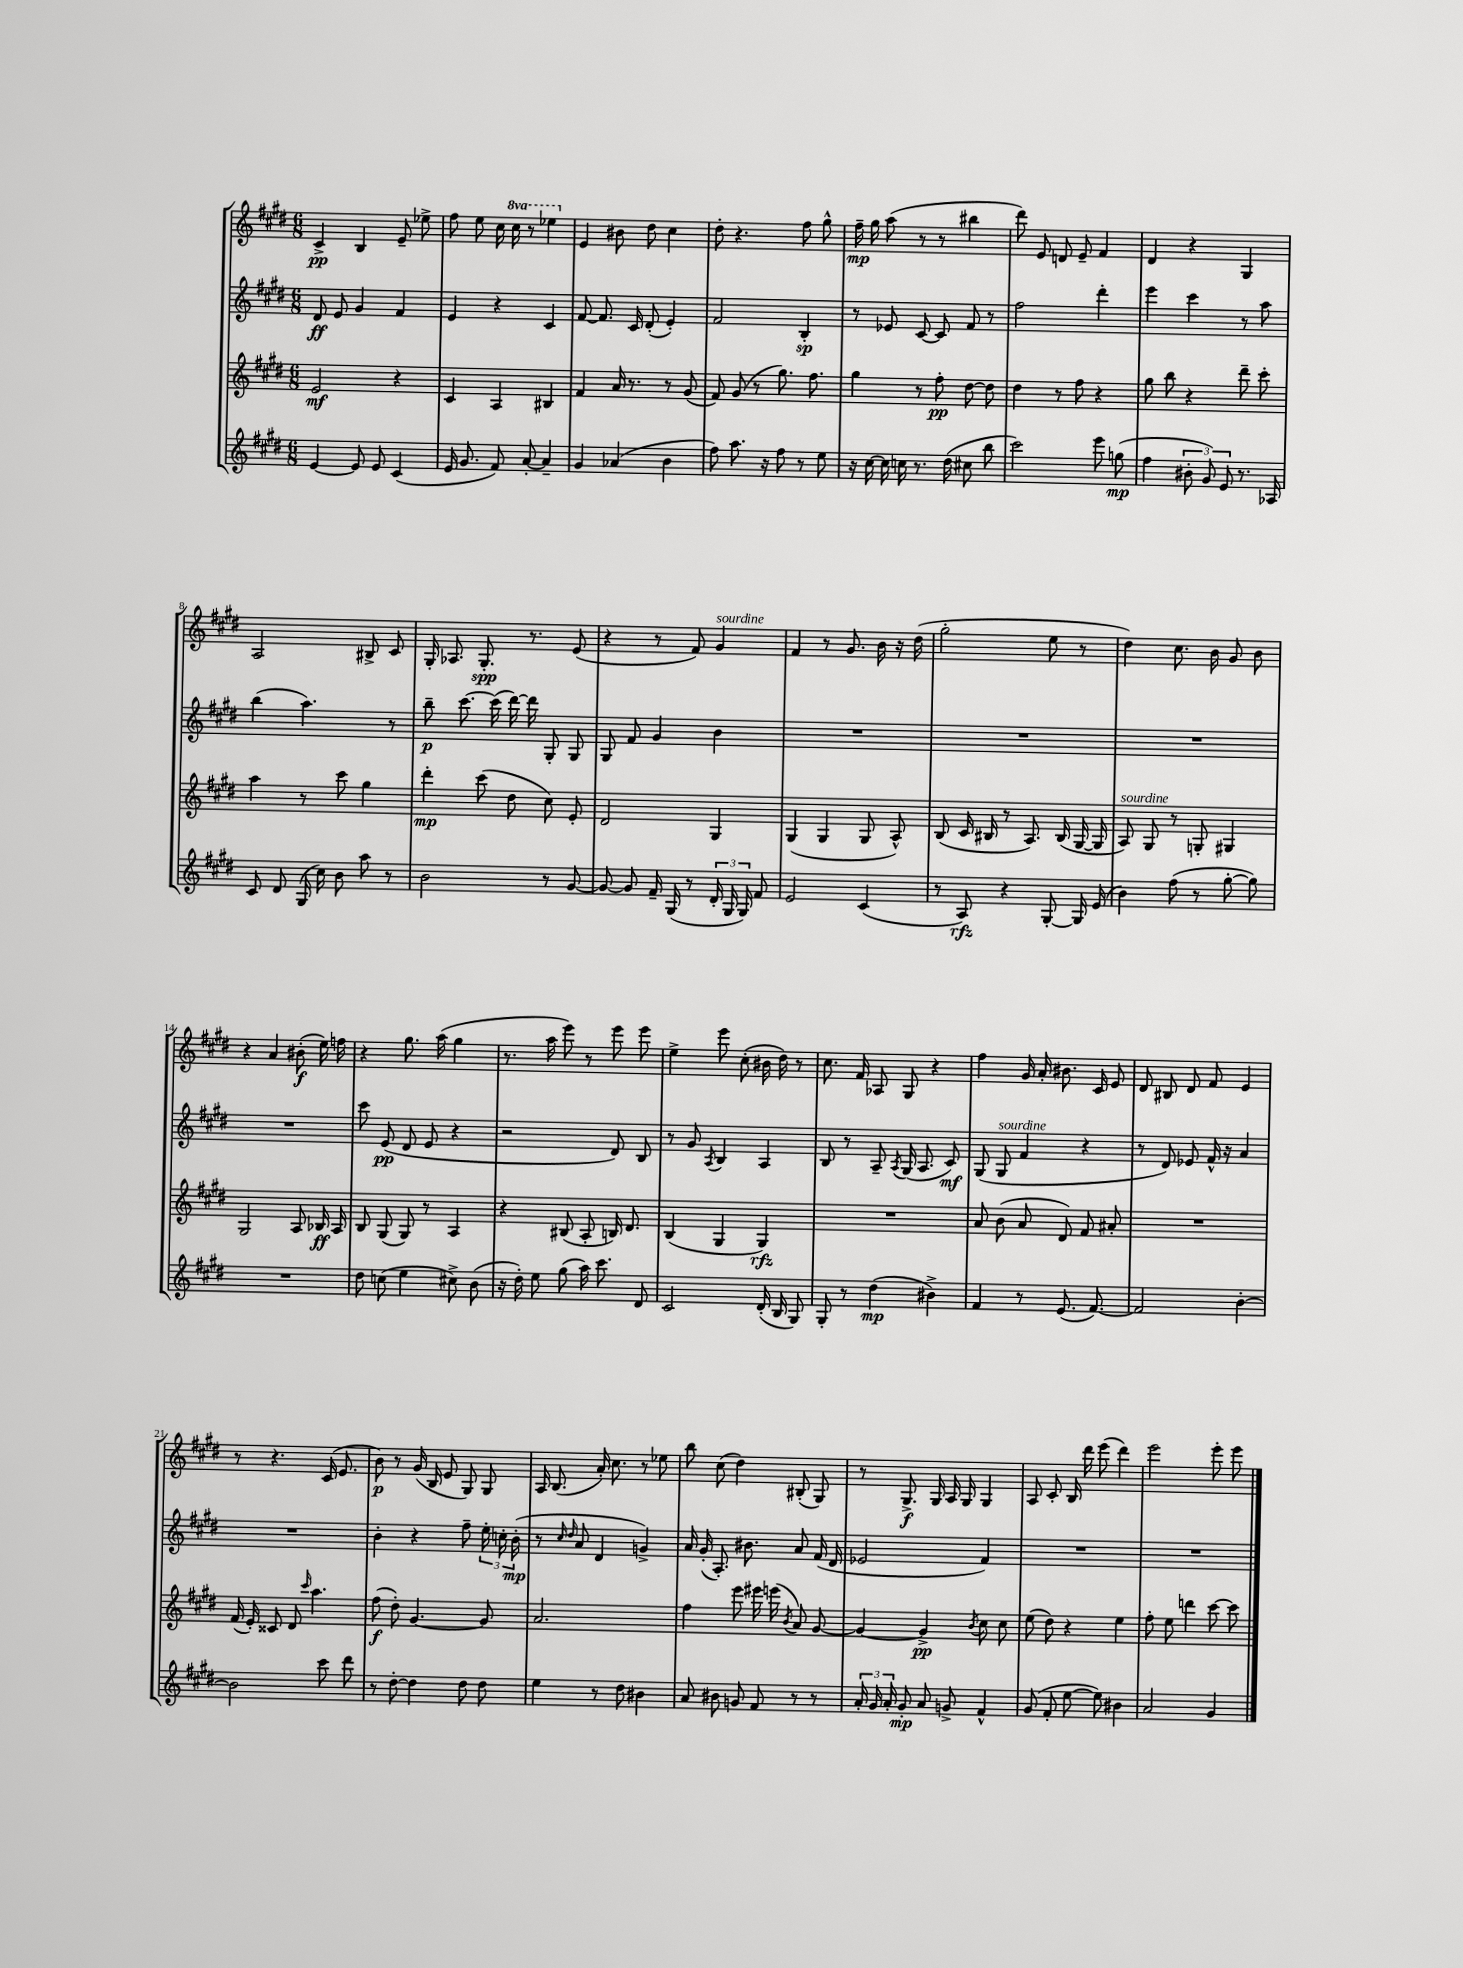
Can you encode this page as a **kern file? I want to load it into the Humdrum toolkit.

**kern	**kern	**kern	**kern
*staff4	*staff3	*staff2	*staff1
*clefG2	*clefG2	*clefG2	*clefG2
*k[f#c#g#d#]	*k[f#c#g#d#]	*k[f#c#g#d#]	*k[f#c#g#d#]
*M6/8	*M6/8	*M6/8	*M6/8
[4e/	2e/	8d#/	4c#^/
.	.	8e/	.
8e/]	.	4g#/	4B/
8e/	.	.	.
(4c#/	4r	4f#/	8e~/
.	.	.	8ee-^\
=	=	=	=
16e/	4c#/	4e/	8ff#\
8.g#/	.	.	.
.	.	.	8ee\
8f#/)	4A/	4r	16cc#\
.	.	.	16ccc#\
[8a'/	.	.	8r
4a~/]	4B#/	4c#/	4eee-\
=	=	=	=
4g#/	4f#/	[8f#/	4e/
.	.	8.f#/]	.
(4a-/	16a/	.	8b#\
.	8.r	16c#/	.
.	.	(8d#'/	8dd#\
4b\	8r	4e'/)	4cc#\
.	(8g#/	.	.
=	=	=	=
8ff#\)	8f#/)	2f#/	8dd#'\
8.aa\	(8g#/	.	4.r
.	8r	.	.
16r	.	.	.
8ff#\	8.gg#\)	.	.
8r	.	4B'/	8ff#\
.	8.ff#\	.	.
8ee\	.	.	8gg#^^\
=	=	=	=
16r	4gg#\	8r	16ff#~\
[16cc#\	.	.	16gg#\
16cc#\]	.	8e-/	(8aa\
16cc\	.	.	.
8.r	8r	[8c#/	8r
.	8ff#'\	8c#/]	8r
(16dd#\	.	.	.
8cc#\	[8dd#\	8f#/	4bb#\
8bb\	8dd#\]	8r	.
=	=	=	=
2ccc#\)	4dd#\	2ff#\	8ddd#\)
.	.	.	8e/
.	8r	.	8d/
.	8ff#\	.	8e~/
8eee\	4r	4ddd#'\	4f#/
(8gg\	.	.	.
=	=	=	=
4ff#\	8gg#\	4eee\	4d#/
.	8bb\	.	.
12b#'\	4r	4ccc#\	4r
12g#/)	.	.	.
12e/	.	.	.
8.r	8ddd#~\	8r	4G#/
.	8ccc#'\	8aa\	.
16A-/	.	.	.
=	=	=	=
8c#/	4aa\	(4bb\	2A/
8d#/	.	.	.
(16G#/	8r	4.aa\)	.
16cc#\)	.	.	.
8b\	8ccc#\	.	.
8aa\	4gg#\	.	8B#^/
8r	.	8r	8c#/
=	=	=	=
2b\	4ddd#'\	8bb~\	16G#'/
.	.	.	8.A-/
.	.	[8.ccc#\	.
.	(8ccc#\	.	8.G#'/
.	.	(16ccc#\]	.
.	8dd#\	[16ddd#\)	.
.	.	16ddd#\]	8.r
8r	8cc#\)	8G#'/	.
[8g#/	8e'/	8G#/	(8e/
=	=	=	=
8g#/_	2d#/	8G#/	4r
8g#/]	.	8f#/	.
16f#~/	.	4g#/	8r
(16G#/	.	.	.
8r	.	.	8f#/)
24d#'/	4G#/	4b\	4g#/
24G#/	.	.	.
24G#/)	.	.	.
8f#/	.	.	.
=	=	=	=
2e/	(4G#/	2.r	4f#/
.	4G#/	.	8r
.	.	.	8.g#/
(4c#/	8G#/	.	.
.	.	.	16b\
.	8A^^/)	.	16r
.	.	.	(16dd#\
=	=	=	=
8r	(8B/	2.r	2gg#'\
8A/)	16c#/	.	.
.	16B#/	.	.
4r	8r	.	.
.	8.A/)	.	.
[8G#'/	.	.	8ee\
.	(16B#/	.	.
16G#/]	[16G#/	.	8r
(16e/	16G#/]	.	.
=	=	=	=
4b\)	8A/)	2.r	4dd#\)
.	8G#/	.	.
(8ff#\	8r	.	8.cc#\
8r	8G'/	.	.
.	.	.	16b\
[8gg#'\	4G#/	.	8g#/
8gg#\])	.	.	8b\
=	=	=	=
2.r	2G#/	2.r	4r
.	.	.	4a/
.	8A/	.	(8b#'\
.	16B-/	.	16ee\)
.	16A/	.	16ff\
=	=	=	=
8dd#\	8B/	8ccc#\	4r
(8cc\	(8G#/	(8e/	.
4ee\	8G#/)	8d#/	8.gg#\
.	8r	8e/	.
.	.	.	(16aa\
8cc#^\)	4A/	4r	4gg#\
(8b\	.	.	.
=	=	=	=
16r	4r	2r	8.r
16dd#'\)	.	.	.
8ee\	.	.	.
.	.	.	16aa\
(8gg#\	(8B#/	.	8eee\)
16aa\)	8A'/	.	8r
8.ccc#\	.	.	.
.	16B/)	8d#/)	8eee\
.	8.d#/	.	.
8d#/	.	8B/	8eee\
=	=	=	=
2c#/	(4B/	8r	4ee^\
.	.	8g#/	.
.	.	8qA/	.
.	4G#/	4B/	8eee\
.	.	.	(8cc#'\
(16d#'/	4G#/)	4A/	16b#\
16B/	.	.	16dd#\)
8G#/)	.	.	8r
=	=	=	=
8G#'/	2.r	8B/	8.cc#\
8r	.	8r	.
.	.	.	16f#/
(4dd#\	.	8A~/	8A-/
.	.	8qA/	.
.	.	(16G#/	8G#/
.	.	8.A/	.
4b#^\)	.	.	4r
.	.	8c#/)	.
=	=	=	=
4f#/	8a/	(8G#/	4ff#\
.	(8b\	8G#/	.
8r	8a/	4f#/	16g#/
.	.	.	16a'/
(8.e/	8d#/)	.	8.b#\
.	8f#/	4r	.
[8.f#/)	.	.	16c#/
.	8a#'/	.	8e/
=	=	=	=
2f#/]	2.r	8r	8d#/
.	.	8d#/)	8B#/
.	.	8e-/	8d#/
.	.	16f#^^/	8f#/
.	.	16r	.
[4b'\	.	4a/	4e/
=	=	=	=
2b\]	(16f#/	2.r	8r
.	16e'/)	.	.
.	8c##/	.	4.r
.	8d#/	.	.
.	16qqccc#/	.	.
.	4.aa\	.	.
8ccc#\	.	.	(16c#/
.	.	.	8.e/
8ddd#\	.	.	.
=	=	=	=
8r	(8ff#\	4b'\	8b\)
[8dd#'\	8dd#'\)	.	8r
4dd#\]	[4.g#/	4r	(16g#/
.	.	.	16B/
.	.	.	8e/
8dd#\	.	8ff#~\	8G#/)
8dd#\	8g#/]	24ee'\	8G#/
.	.	24cc'\	.
.	.	(24b'\	.
=	=	=	=
4ee\	2.a/	8r	16A/
.	.	.	(8.B/
.	.	16qqcc#/	.
.	.	16qqdd#/	.
.	.	8a/	.
8r	.	4d#/	16a'/)
.	.	.	8.cc#\
8dd#\	.	.	.
4b#\	.	4g^/)	8r
.	.	.	8ee-\
=	=	=	=
8a/	4ff#\	16a/	8bb\
.	.	(16g#'/	.
8b#\	.	8.A'/)	(8cc#\
8g/	8eee\	.	4dd#\)
.	.	8.b#\	.
8f#/	16eee#\	.	.
.	(16eee\	.	.
.	8qb/	.	.
8r	8a/)	8a/	(8B#'/
8r	[8g#/	(16f#/	8G#/)
.	.	16d#/	.
=	=	=	=
24a'/	4g#/_	2e-/	8r
24g#/	.	.	.
24a'/	.	.	.
8g#'/	.	.	8.G#^/
8a/	4g#^/]	.	.
.	.	.	16G#/
8g^/	.	.	16A/
.	.	.	16G#/
.	8qb/	.	.
4f#^^/	8cc#\	4f#/)	4G#/
.	8cc#\	.	.
=	=	=	=
(8g#/	(8ee\	2.r	8A/
8f#'/	8dd#\)	.	8c#'/
[8ee\	4r	.	16B/
.	.	.	16ddd#\
8ee\])	.	.	(8eee\
4b#\	4ee\	.	4ddd#\)
=	=	=	=
2a/	8ff#'\	2.r	2eee\
.	8ee\	.	.
.	4ddd\	.	.
4g#/	[8ccc#\	.	8eee'\
.	8ccc#\]	.	8eee\
==	==	==	==
*-	*-	*-	*-
